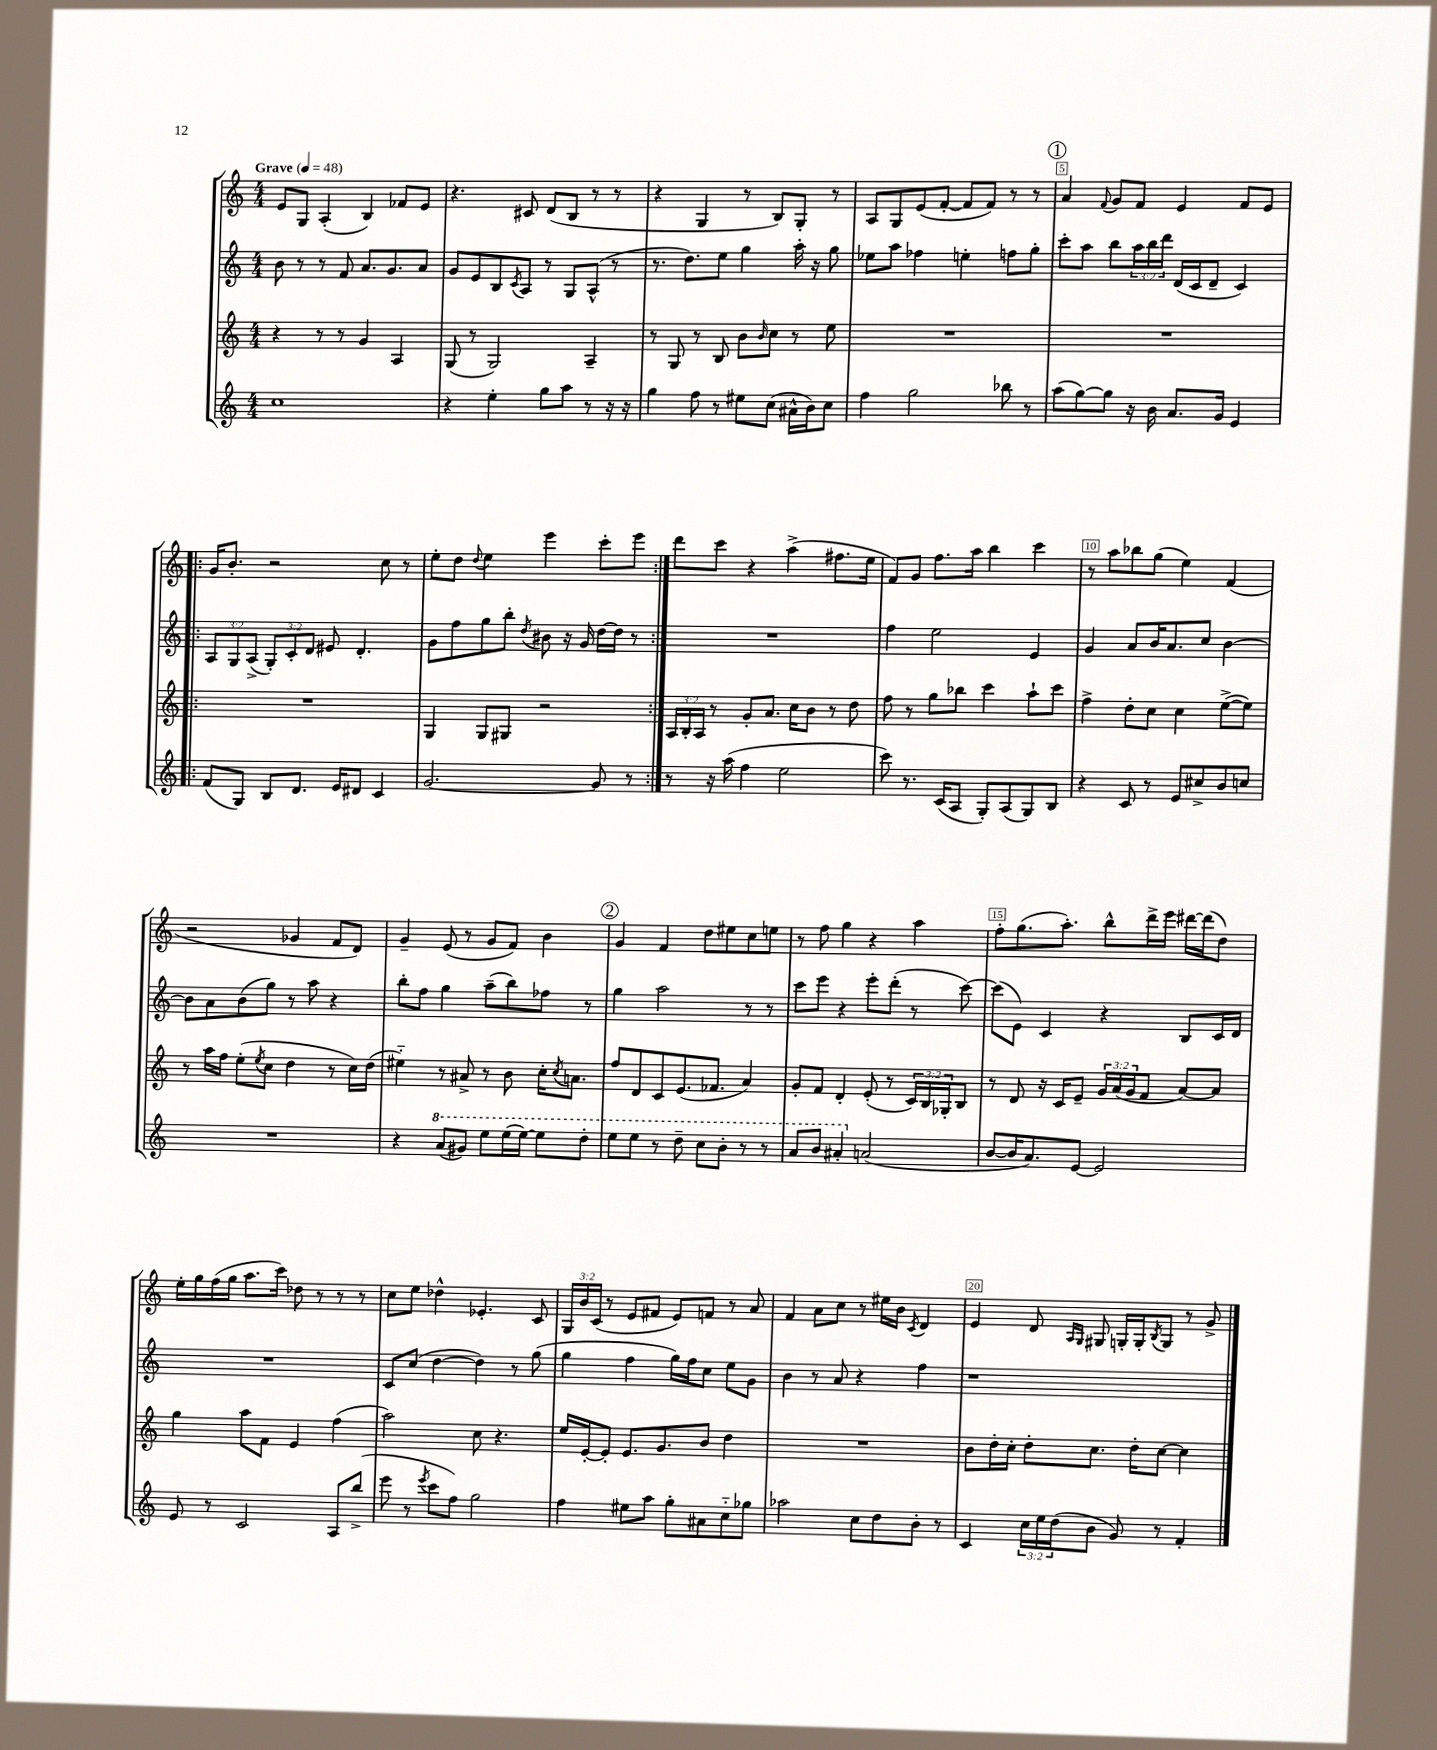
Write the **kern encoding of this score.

**kern	**kern	**kern	**kern
*part4	*part3	*part2	*part1
*staff4	*staff3	*staff2	*staff1
*clefG2	*clefG2	*clefG2	*clefG2
*k[]	*k[]	*k[]	*k[]
*M4/4	*M4/4	*M4/4	*M4/4
*MM48	*MM48	*MM48	*MM48
=1	=1	=1	=1
!	!	!	!LO:TX:a:B:t=Grave
1cc	4r	8b\	8e/L
.	.	8r	8G/J
.	8r	8r	(4A'/
.	8r	8f/	.
.	4g/	8.a/L	4B/)
.	.	8.g/	.
.	4A/	.	8f-X/L
.	.	8a/J	8e/J
=2	=2	=2	=2
4r	(8G/	8g/L	4.r
.	8r	8e/	.
4ee'\	2G/)	8B/	.
.	.	8qc/	.
.	.	8A/J	8c#X/
8gg\L	.	8r	(8d/L
8aa\J	.	8G/L	8B/J
8r	4A~/	(8A^^/J	8r
16r	.	8r	8r
16r	.	.	.
=3	=3	=3	=3
4gg\	8r	8.r	4r
.	8G/	.	.
.	.	8.dd\L)	.
8ff\	8r	.	4G/
8r	8B/	8ee\J	.
8ee#X\L	8b\L	4gg\	8r
.	16qqb/	.	.
(8cc\J	8cc\J	.	8B/L)
16a#X^^\LL	8r	16aa'\	8G'/J
16b\J)	.	16r	.
8cc\J	8ee\	8gg\	8r
=4	=4	=4	=4
4ff\	1r	8ee-X\L	8A/L
.	.	8aa\J	8G/
2gg\	.	4ff-X\	(8e/
.	.	.	[8f'/J
.	.	4een'\	8f/L]
.	.	.	8f/J)
8bb-X\	.	8ffn\L	8r
8r	.	8gg'\J	8r
!!LO:REH:place=s1:t=1
=5	=5	=5	=5
(8aa\L	1r	8ccc'\L	4a/
[8gg\)	.	8aa\J	.
.	.	.	8qqf/
8gg\J]	.	8bb\L	8g/L
16r	.	24aa\L	8f/J
.	.	24bb\	.
16b\	.	.	.
.	.	24ddd\JJ	.
8.a/L	.	(16d/LL	4e/
.	.	16c/J	.
.	.	8d~/J	.
16g/Jk	.	.	.
4e/	.	4c/)	8f/L
.	.	.	8e/J
!!LO:LB:g=z
=6!|:	=6!|:	=6!|:	=6!|:
(8f/L	1r	12A/L	16g/KL
.	.	.	8.b'/J
.	.	12G/	.
8G/J)	.	.	.
.	.	(12A^/J	.
8B/L	.	12G'/L)	2r
.	.	12c'/	.
8.d/J	.	.	.
.	.	12d/J	.
.	.	8e#X/	.
16e/KL	.	.	.
8d#X/J	.	4.d'/	.
4c/	.	.	8cc\
.	.	.	8r
=7	=7	=7	=7
[2.g/	4G/	8g\L	8ee'\L
.	.	8ff\	8dd\J
.	.	.	8qqdd/
.	8G/L	8gg\	4ee\
.	8G#X/J	8bb'\J	.
.	.	8qdd/	.
.	2r	8b#X\	4eee\
.	.	16r	.
.	.	16g/	.
8g/]	.	[16dd\LL	8ccc'\L
.	.	16dd\JJ]	.
8r	.	8r	8eee\J
=8:|!	=8:|!	=8:|!	=8:|!
8r	24A/LL	1r	8ddd\L
.	24B'/	.	.
.	24A/JJ	.	.
16r	8r	.	8ccc\J
(16aa\	.	.	.
4ff\	8g'/L	.	4r
.	8.a/J	.	.
2ee\	.	.	(4aa^\
.	16cc\KL	.	.
.	8b\J	.	.
.	8r	.	8.ff#X\L
.	8dd\	.	.
.	.	.	16ee\Jk
=9	=9	=9	=9
8ccc\)	8ff\	4ff\	8f/L)
8.r	8r	.	8g/J
.	8gg\L	2ee\	8.ff\L
(16c/KL	.	.	.
8A/J	8bb-X\J	.	.
.	.	.	16aa\Jk
8G'/L)	4ccc\	.	4bb\
(8A/	.	.	.
8G/)	8aa`\L	4e/	4ccc\
8B/J	8ccc\J	.	.
=10	=10	=10	=10
4r	4ff^\	4g/	8r
.	.	.	8aa\L
8c/	8dd'\L	8a/L	8bb-X\
8r	8cc\J	16b/K	(8gg\J
.	.	8.a/	.
8e/L	4cc\	.	4ee\)
8cc#X^/	.	8cc/J	.
8b/	([8ee^\L	[4b\	(4f/
8ccn/J	8ee\J])	.	.
!!LO:LB:g=z
=11	=11	=11	=11
1r	8r	8b\L]	2r
.	16aa\LL	8a\	.
.	16ff\JJ	.	.
.	(8ee'\L	(8b\	.
.	8qee/	.	.
.	8cc\J	8gg\J)	.
.	4dd\	8r	4g-X/
.	.	8aa\	.
.	8r	4r	8f/L
.	16cc\LL)	.	8d/J)
.	(16dd\JJ	.	.
=12	=12	=12	=12
4r	4ee#X\)	8bb'\L	4g~/
.	.	8ff\J	.
*8va	*	*	*
(8aa/L	8r	4gg\	(8e/
8gg#X/J)	8a#X^/	.	8r
8eee\L	8r	(8aa~\L	8g/L
(16eee\L	8b\	8bb\)	8f/J)
[16eee\JJ)	.	.	.
8eee\L]	16cc'\KL	8ff-X\J	4b\
.	8qcc/	.	.
.	8.an\J	.	.
8ddd'\J	.	8r	.
!!LO:REH:place=s1:t=2
=13	=13	=13	=13
8eee\L	8ff/L	4gg\	4g/
8eee\J	8d/	.	.
8r	8c/	2aa\	4f/
8ddd~\	(8.e/	.	.
8ccc\L	.	.	8dd\L
.	8.f-X/J	.	.
8bb'\J	.	.	8ee#X\
8r	4a/)	8r	8cc\
8r	.	8r	8een\J
=14	=14	=14	=14
8aa/L	8g'/L	8ccc\L	8r
8bb/J	8f/J	8eee\J	8ff\
4aa#X'/	4d'/	4r	4gg\
*X8va	*	*	*
(2an/	(8e'/	8eee'\L	4r
.	8r	(8ddd'\J	.
.	24c/LL)	8r	4aa\
.	24B/	.	.
.	24G-X'/J	.	.
.	8B/J	[8ccc\)	.
=15	=15	=15	=15
[8b/L	8r	(8ccc\L]	8ff'\L
16b/K]	8d/	8e\J)	(8.gg\
8.a/)	.	.	.
.	16r	4c/	.
.	16c/KL	.	8.aa'\J)
[8e/J	8e~/J	.	.
2e/]	24g/LL	4r	8bb^^\L
.	(24a/	.	.
.	24g/J	.	.
.	8f/J	.	16ddd^\L
.	.	.	16eee\JJ
.	[8a/L)	8B/L	[16ddd#X\LL
.	.	.	(16ddd#\J]
.	8a/J]	16c/L	8dd\J)
.	.	16d/JJ	.
!!LO:LB:g=z
=16	=16	=16	=16
8e/	4gg\	1r	16ee'\LL
.	.	.	16gg\
8r	.	.	(16ff\
.	.	.	16gg\JJ
2c/	8aa\L	.	8.aa\L
.	8f\J	.	.
.	.	.	16ccc\Jk)
.	4e/	.	8dd-X\
.	.	.	8r
8A/L	(4ff\	.	8r
(8bb^/J	.	.	8r
=17	=17	=17	=17
8eee\	2aa\)	8c/L	8cc\L
8r	.	(8cc/J	8ee\J
8qeee/	.	.	.
8ccc\L	.	[4dd\	4dd-X^^\
8ff\J)	.	.	.
2gg\	8cc\	4dd\])	4.e-X'/
.	4.r	.	.
.	.	8r	.
.	.	(8gg\	8c/
=18	=18	=18	=18
4ff\	16ee/LL	4gg\	24G/LL
.	.	.	24b/
.	[16e'/J	.	.
.	.	.	(24c/JJ
.	8e'/J]	.	8r
8ee#X\L	8.e/L	4ff\	8e/L
8aa\J	.	.	8f#X/J
.	8.g/	.	.
8gg'\L	.	16gg\LL)	8e/L)
.	.	16ff\J	.
8a#X\	8b/J	8cc\J	8fn/J
8cc\	4dd\	8ee\L	8r
8gg-X\J	.	8g\J	8a/
=19	=19	=19	=19
2aa-X\	1r	4b\	4f/
.	.	8r	8a\L
.	.	8a/	8cc\J
8cc\L	.	4r	8r
8dd\	.	.	16ee#X\LL
.	.	.	16b\JJ
.	.	.	8qc/
8b'\J	.	4ff\	4d/
8r	.	.	.
=20	=20	=20	=20
4c/	8b\L	1r	4e/
.	16dd'\L	.	.
.	16cc'\JJ	.	.
24cc\LL	8dd'\L	.	8d/
24ee\	.	.	.
(24dd\J	.	.	.
.	.	.	16qqA/LL
.	.	.	16qqG/JJ
8b\J	8.cc\J	.	8G#X/
8g/)	.	.	16Gn'/LL
.	16dd'\KL	.	16G'/J
.	.	.	8qB/
8r	[8cc\J	.	8G/J
4f'/	4cc\]	.	8r
.	.	.	8g^/
==	==	==	==
*-	*-	*-	*-
